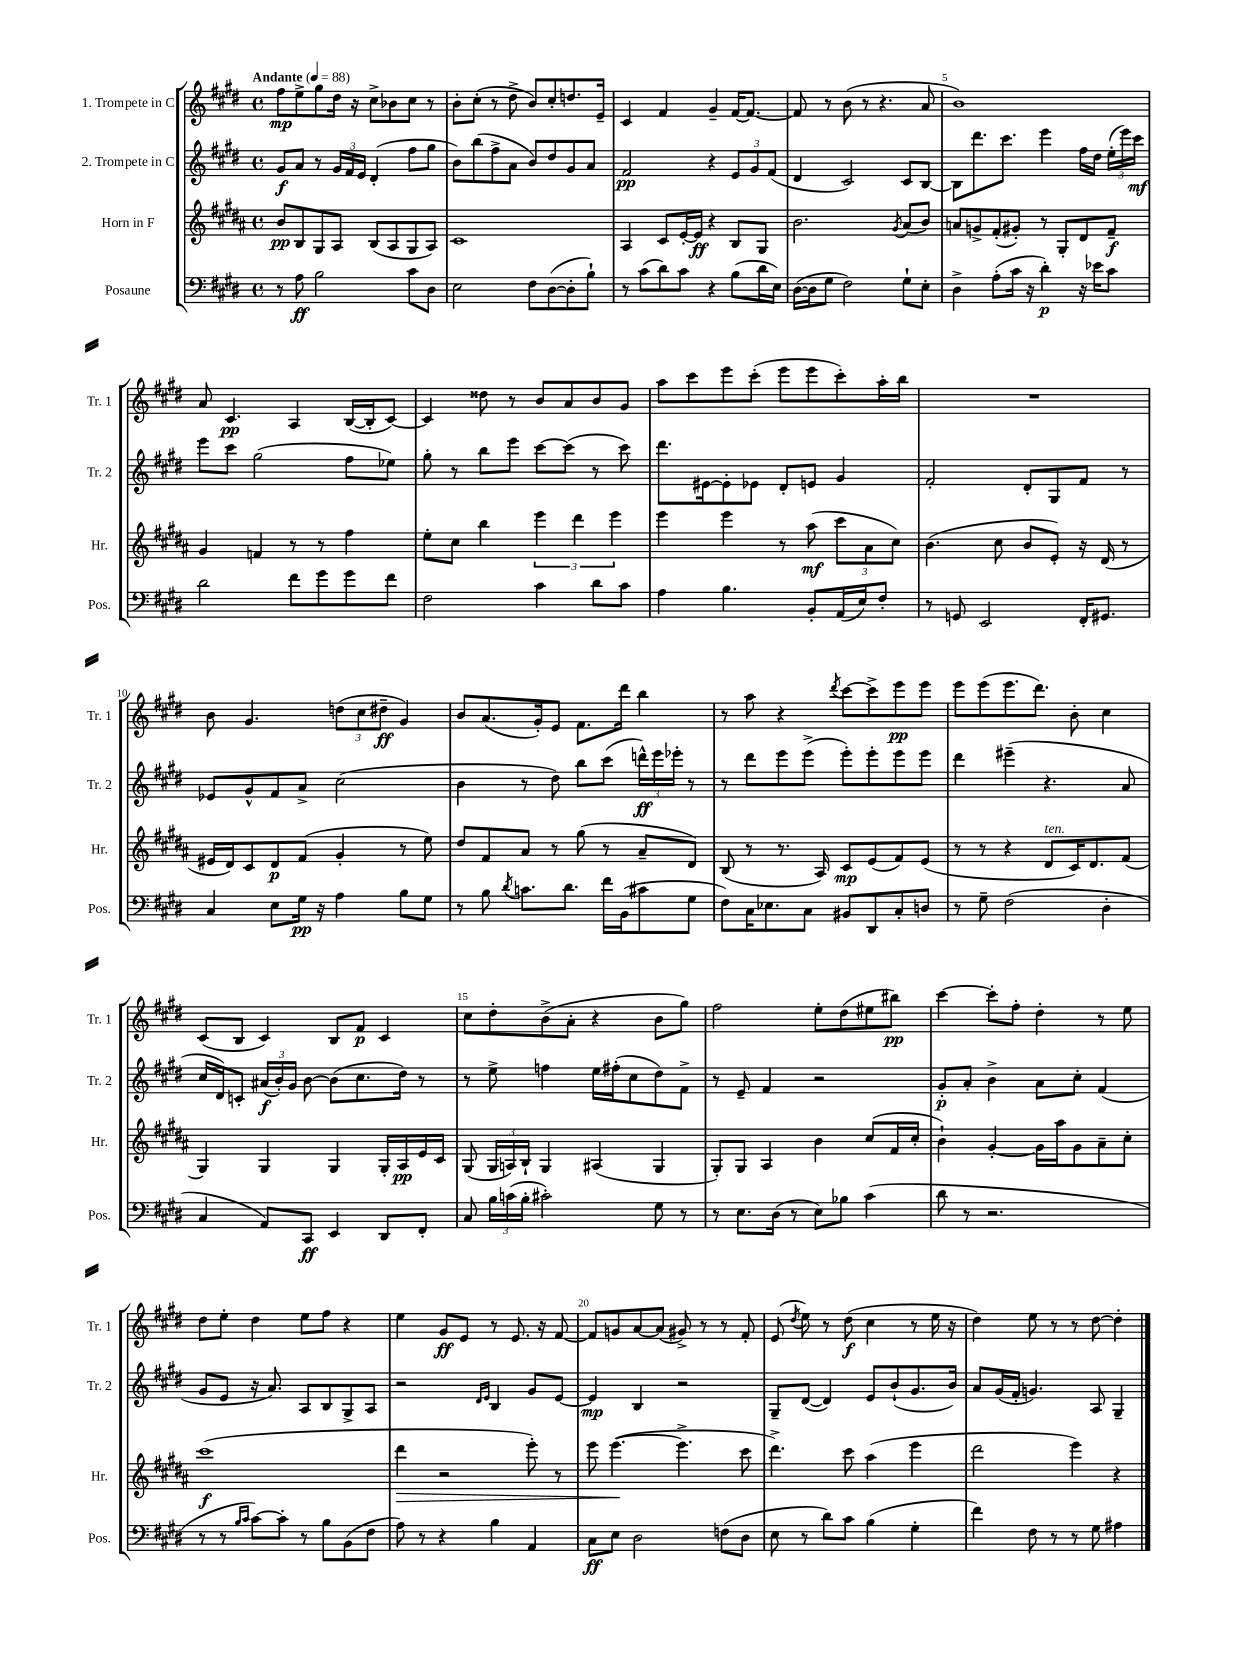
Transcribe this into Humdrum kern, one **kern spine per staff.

**kern	**dynam	**kern	**dynam	**kern	**dynam	**kern	**dynam
*part4	*part4	*part3	*part3	*part2	*part2	*part1	*part1
*staff4	*staff4	*staff3	*staff3	*staff2	*staff2	*staff1	*staff1
*I"Posaune	*	*I"Horn in F	*	*I"2. Trompete in C	*	*I"1. Trompete in C	*
*I'Pos.	*	*I'Hr.	*	*I'Tr. 2	*	*I'Tr. 1	*
*clefF4	*	*clefG2	*	*clefG2	*	*clefG2	*
*k[f#c#g#d#]	*	*k[f#c#g#d#a#]	*	*k[f#c#g#d#]	*	*k[f#c#g#d#]	*
*M4/4	*	*M4/4	*	*M4/4	*	*M4/4	*
*met(c)	*	*met(c)	*	*met(c)	*	*met(c)	*
*MM88	*	*MM88	*	*MM88	*	*MM88	*
=1	=1	=1	=1	=1	=1	=1	=1
!	!	!	!	!	!	!LO:TX:a:B:t=Andante	!
8r	.	8b/L	pp	8g#/L	f	8ff#\L	mp
8A\	ff	8B/	.	8a/J	.	8ee^\	.
2B\	.	8G#/	.	8r	.	8gg#\	.
.	.	8A#/J	.	24g#/LL	.	16dd#\Jk	.
.	.	.	.	24f#/	.	.	.
.	.	.	.	.	.	16r	.
.	.	.	.	24e/JJ	.	.	.
.	.	(8B/L	.	(4d#'/	.	8cc#^\L	.
.	.	8A#/	.	.	.	8b-X\	.
8c#\L	.	8G#/	.	8ff#\L	.	8cc#\J	.
8D#\J	.	8A#/J)	.	8gg#\J	.	8r	.
=2	=2	=2	=2	=2	=2	=2	=2
2E\	.	1c#	.	8b\L)	.	8b'\L	.
.	.	.	.	(8bb\	.	(8cc#'\J	.
.	.	.	.	8ff#^\	.	8r	.
.	.	.	.	8a\J	.	8dd#^\	.
8F#\L	.	.	.	8b/L)	.	8b/L)	.
([8D#\	.	.	.	8dd#/	.	8cc#'/	.
8D#'\]	.	.	.	8g#/	.	8.ddn/	.
8B`\J)	.	.	.	8a/J	.	.	.
.	.	.	.	.	.	16e~/Jk	.
=3	=3	=3	=3	=3	=3	=3	=3
8r	.	4A#/	.	2f#/	pp	4c#/	.
(8c#\L	.	.	.	.	.	.	.
8d#\)	.	8c#/L	.	.	.	4f#/	.
8c#\J	.	[16e'/L	.	.	.	.	.
.	.	16e/JJ]	ff	.	.	.	.
4r	.	4r	.	4r	.	4g#~/	.
(8B\L	.	8B/L	.	12e/L	.	[16f#/KL	.
.	.	.	.	.	.	8.f#/J_	.
.	.	.	.	12g#/	.	.	.
16d#\L	.	8G#/J	.	.	.	.	.
.	.	.	.	(12f#/J	.	.	.
16E\JJ)	.	.	.	.	.	.	.
=4	=4	=4	=4	=4	=4	=4	=4
([16D#\LL	.	2.b\	.	4d#/	.	8f#/]	.
16D#\J]	.	.	.	.	.	.	.
8G#\J	.	.	.	.	.	8r	.
2F#\)	.	.	.	2c#/)	.	(8b\	.
.	.	.	.	.	.	8r	.
.	.	.	.	.	.	4.r	.
.	.	8qg#/	.	.	.	.	.
8G#`\L	.	(8a#/L	.	8c#/L	.	.	.
8E'\J	.	8b/J)	.	[8B/J	.	8a/	.
=5	=5	=5	=5	=5	=5	=5	=5
4D#^\	.	8an/L	.	8B\L]	.	1b)	.
.	.	8gn^/	.	8.ddd#\	.	.	.
(8A'\L	.	(8f#'/	.	.	.	.	.
.	.	.	.	8.ccc#\J	.	.	.
16c#\Jk	.	8g#X'/J)	.	.	.	.	.
16r	.	.	.	.	.	.	.
4d#'\)	p	8r	.	4eee\	.	.	.
.	.	8G#'/L	.	.	.	.	.
16r	.	8d#/	.	16ff#\LL	.	.	.
16e-X\KL	.	.	.	16dd#\JJ	.	.	.
8c#\J	.	8f#~/J	f	(24ee'\LL	.	.	.
.	.	.	.	24eee\)	.	.	.
.	.	.	.	24ccc#\JJ	mf	.	.
!!LO:LB:g=z
=6	=6	=6	=6	=6	=6	=6	=6
2d#\	.	4g#/	.	8eee\L	.	8a/	.
.	.	.	.	8ccc#\J	.	4.c#/	pp
.	.	4fn/	.	(2gg#\	.	.	.
8f#\L	.	8r	.	.	.	4A/	.
8g#\	.	8r	.	.	.	.	.
8g#\	.	4ff#\	.	8ff#\L	.	([16B/LL	.
.	.	.	.	.	.	16B'/J]	.
8f#\J	.	.	.	8ee-X\J)	.	[8c#/J)	.
=7	=7	=7	=7	=7	=7	=7	=7
2F#\	.	8ee'\L	.	8gg#'\	.	4c#/]	.
.	.	8cc#\J	.	8r	.	.	.
.	.	4bb\	.	8bb\L	.	8dd##X\	.
.	.	.	.	8eee\J	.	8r	.
4c#\	.	6eee\	.	[8ccc#\L	.	8b/L	.
.	.	.	.	(8ccc#\J]	.	8a/	.
.	.	6ddd#\	.	.	.	.	.
8d#\L	.	.	.	8r	.	8b/	.
.	.	6eee\	.	.	.	.	.
8c#\J	.	.	.	8ccc#\)	.	8g#/J	.
=8	=8	=8	=8	=8	=8	=8	=8
4A\	.	4eee\	.	8.ddd#\L	.	8aa\L	.
.	.	.	.	.	.	8ccc#\	.
.	.	.	.	[16e#X\k	.	.	.
4.B\	.	4eee\	.	8e#'\]	.	8eee\	.
.	.	.	.	8e-X\J	.	(8ccc#'\J	.
.	.	8r	.	8d#'/L	.	8eee\L	.
8BB'/L	.	(8aa#\	mf	8en/J	.	8eee\	.
(16AA/L	.	12ccc#\L	.	4g#/	.	8ccc#'\)	.
16E/J)	.	.	.	.	.	.	.
.	.	12a#\	.	.	.	.	.
8F#'/J	.	.	.	.	.	16aa'\L	.
.	.	12cc#\J)	.	.	.	.	.
.	.	.	.	.	.	16bb\JJ	.
=9	=9	=9	=9	=9	=9	=9	=9
8r	.	(4.b\	.	2f#'/	.	1r	.
8GGn/	.	.	.	.	.	.	.
2EE/	.	.	.	.	.	.	.
.	.	8cc#\	.	.	.	.	.
.	.	8b/L	.	8d#'/L	.	.	.
.	.	8e'/J)	.	8G#/	.	.	.
16FF#'/KL	.	16r	.	8f#/J	.	.	.
8.GG#X/J	.	(16d#/	.	.	.	.	.
.	.	8r	.	8r	.	.	.
!!LO:LB:g=z
=10	=10	=10	=10	=10	=10	=10	=10
4C#/	.	16e#X/LL	.	8e-X/L	.	8b\	.
.	.	16d#/J)	.	.	.	.	.
.	.	8c#/	.	8g#^^/	.	4.g#/	.
8E\L	.	8d#/	p	8f#/	.	.	.
16G#\Jk	pp	(8f#/J	.	8a^/J	.	.	.
16r	.	.	.	.	.	.	.
4A\	.	4g#'/	.	(2cc#\	.	(12ddn\L	.
.	.	.	.	.	.	12cc#\	.
.	.	.	.	.	.	12dd#X~\J	ff
8B\L	.	8r	.	.	.	4g#/)	.
8G#\J	.	8ee\)	.	.	.	.	.
=11	=11	=11	=11	=11	=11	=11	=11
8r	.	8dd#/L	.	4b\	.	8b/L	.
8B\	.	8f#/	.	.	.	(8.a/	.
8qd#/	.	.	.	.	.	.	.
8.cn\L	.	8a#/J	.	8r	.	.	.
.	.	.	.	.	.	16g#'/k)	.
.	.	8r	.	8dd#\)	.	8e/J	.
8.d#\J	.	.	.	.	.	.	.
.	.	(8gg#\	.	8bb\L	.	8.f#\L	.
16f#\LL	.	8r	.	(8ccc#\J	.	.	.
(16BB\J	.	.	.	.	.	16ddd#\Jk	.
8c#X\	.	8a#~/L	.	24dddn^^\LL)	ff	4bb\	.
.	.	.	.	24eee\	.	.	.
.	.	.	.	24eee-X'\JJ	.	.	.
8G#\J	.	8d#/J)	.	8r	.	.	.
=12	=12	=12	=12	=12	=12	=12	=12
8F#\L)	.	(8B/	.	8r	.	8r	.
16C#\K	.	8r	.	8ddd#\L	.	8aa\	.
8.E-X\	.	.	.	.	.	.	.
.	.	8.r	.	8eee\	.	4r	.
8C#\J	.	.	.	(8eee^\J	.	.	.
.	.	16A#/)	.	.	.	.	.
.	.	.	.	.	.	8qddd#/	.
8BB#X/L	.	8c#/L	mp	8eee'\L)	.	[8ccc#\L	.
8DD#/	.	(8e/	.	8eee'\	.	8ccc#^\]	.
8C#'/	.	8f#/)	.	8eee\	.	8eee\	pp
8Dn/J	.	(8e/J	.	8eee\J	.	8eee\J	.
=13	=13	=13	=13	=13	=13	=13	=13
8r	.	8r	.	4ddd#\	.	8eee\L	.
8G#~\	.	8r	.	.	.	(8eee\	.
(2F#\	.	4r	.	(4eee#X~\	.	8.eee\	.
.	.	.	.	.	.	8.ddd#\J)	.
!	!	!LO:TX:a:i:t=ten.	!	!	!	!	!
.	.	8d#/L	.	4.r	.	.	.
.	.	16c#/K)	.	.	.	8b'\	.
.	.	8.d#/	.	.	.	.	.
4D#'\	.	.	.	.	.	4cc#\	.
.	.	(8f#/J	.	8a/	.	.	.
!!LO:LB:g=z
=14	=14	=14	=14	=14	=14	=14	=14
4C#/	.	4G#/)	.	16cc#/LL	.	(8c#/L	.
.	.	.	.	16d#/J)	.	.	.
.	.	.	.	8cn'/J	.	8B/J	.
8AA/L)	.	4G#/	.	(24a#X/LL	f	4c#/)	.
.	.	.	.	24b'/)	.	.	.
.	.	.	.	24g#/JJ	.	.	.
8CC#/J	ff	.	.	[8b\	.	.	.
4EE/	.	4G#/	.	(8b\L]	.	8B/L	.
.	.	.	.	8.cc#\	.	8f#/J	p
8DD#/L	.	16G#'/LL	.	.	.	4c#/	.
.	.	16A#/	pp	16dd#\Jk)	.	.	.
8FF#'/J	.	16e/	.	8r	.	.	.
.	.	16c#/JJ	.	.	.	.	.
=15	=15	=15	=15	=15	=15	=15	=15
8C#/	.	(8G#/	.	8r	.	8cc#\L	.
24B\LL	.	24G#/LL	.	8ee^\	.	8dd#'\	.
(24cn\	.	24An/)	.	.	.	.	.
24B'\JJ	.	24B`/JJ	.	.	.	.	.
2c#X'\)	.	4G#/	.	4ffn\	.	(8b^\	.
.	.	.	.	.	.	8a'\J	.
.	.	(4A#X/	.	16ee\LL	.	4r	.
.	.	.	.	(16ff#X'\J	.	.	.
.	.	.	.	8cc#\	.	.	.
8G#\	.	4G#/	.	8dd#\)	.	8b\L	.
8r	.	.	.	8f#^\J	.	8gg#\J)	.
=16	=16	=16	=16	=16	=16	=16	=16
8r	.	8G#'/L)	.	8r	.	2ff#\	.
8.E\L	.	8G#/J	.	8e~/	.	.	.
.	.	4A#/	.	4f#/	.	.	.
(16D#\Jk	.	.	.	.	.	.	.
8r	.	.	.	.	.	.	.
8E\L)	.	4b\	.	2r	.	8ee'\L	.
8B-X\J	.	.	.	.	.	(8dd#\	.
(4c#\	.	(8cc#/L	.	.	.	8ee#X\	.
.	.	16f#/L	.	.	.	8bb#X\J)	pp
.	.	16cc#'/JJ	.	.	.	.	.
=17	=17	=17	=17	=17	=17	=17	=17
8d#\	.	4b`\)	.	8g#'/L	p	[4ccc#\	.
8r	.	.	.	8a'/J	.	.	.
2.r	.	[4g#'/	.	4b^\	.	8ccc#'\L]	.
.	.	.	.	.	.	8ff#'\J	.
.	.	16g#\LL]	.	8a\L	.	4dd#'\	.
.	.	16aa#\J	.	.	.	.	.
.	.	8g#\	.	8cc#'\J	.	.	.
.	.	8a#~\	.	(4f#/	.	8r	.
.	.	8cc#'\J	.	.	.	8ee\	.
!!LO:LB:g=z
=18	=18	=18	=18	=18	=18	=18	=18
8r	.	(1ccc#	f	8g#/L	.	8dd#\L	.
8r	.	.	.	8e/J	.	8ee'\J	.
16qqB/LL	.	.	.	.	.	.	.
16qqc#/JJ	.	.	.	.	.	.	.
[8c#\L)	.	.	.	16r	.	4dd#\	.
.	.	.	.	8.a/)	.	.	.
8c#'\J]	.	.	.	.	.	.	.
8r	.	.	.	8A/L	.	8ee\L	.
8B\L	.	.	.	8B/	.	8ff#\J	.
(8BB\	.	.	.	8G#^/	.	4r	.
8F#\J	.	.	.	8A/J	.	.	.
=19	=19	=19	=19	=19	=19	=19	=19
!	!	!	!LO:HP:b	!	!	!	!
8A\)	.	4ddd#\	>	2r	.	4ee\	.
8r	.	.	.	.	.	.	.
4r	.	2r	.	.	.	8g#/L	ff
.	.	.	.	.	.	8e/J	.
.	.	.	.	16qqd#/LL	.	.	.
.	.	.	.	16qqe/JJ	.	.	.
4B\	.	.	.	4B/	.	8r	.
.	.	.	.	.	.	8.e/	.
4AA/	.	8eee'\)	.	8g#/L	.	.	.
.	.	.	.	.	.	16r	.
.	.	8r	.	[8e/J	.	[8f#/	.
=20	=20	=20	=20	=20	=20	=20	=20
8C#\L	ff	8eee\	.	4e/]	mp	8f#/L]	.
8E\J	.	([4.eee\	.	.	.	8gn/	.
2D#\	.	.	.	4B/	.	[8a/	.
.	.	.	.	.	.	(8a/J]	.
.	.	4.eee^\]	]	2r	.	8g#X^/)	.
.	.	.	.	.	.	8r	.
(8Fn\L	.	.	.	.	.	8r	.
8D#\J	.	8ccc#\	.	.	.	8f#'/	.
=21	=21	=21	=21	=21	=21	=21	=21
8E\	.	4.ddd#^\)	.	8G#~/L	.	(8e/	.
.	.	.	.	.	.	8qdd#/	.
8r	.	.	.	([8d#/J	.	8ee\)	.
8d#\L)	.	.	.	4d#/])	.	8r	.
8c#\J	.	8ccc#\	.	.	.	(8dd#\	f
(4B\	.	(4aa#\	.	8e/L	.	4cc#\	.
.	.	.	.	(8b`/	.	.	.
4G#'\	.	4eee\	.	8.g#/	.	8r	.
.	.	.	.	.	.	16ee\	.
.	.	.	.	16b/Jk)	.	16r	.
=22	=22	=22	=22	=22	=22	=22	=22
4f#\)	.	2ddd#\	.	8a/L	.	4dd#\)	.
.	.	.	.	(16g#/L	.	.	.
.	.	.	.	16f#'/JJ	.	.	.
8F#\	.	.	.	4.gn/)	.	8ee\	.
8r	.	.	.	.	.	8r	.
8r	.	4eee\)	.	.	.	8r	.
8G#\	.	.	.	8A/	.	[8dd#\	.
4A#X\	.	4r	.	4G#~/	.	4dd#'\]	.
==	==	==	==	==	==	==	==
*-	*-	*-	*-	*-	*-	*-	*-
